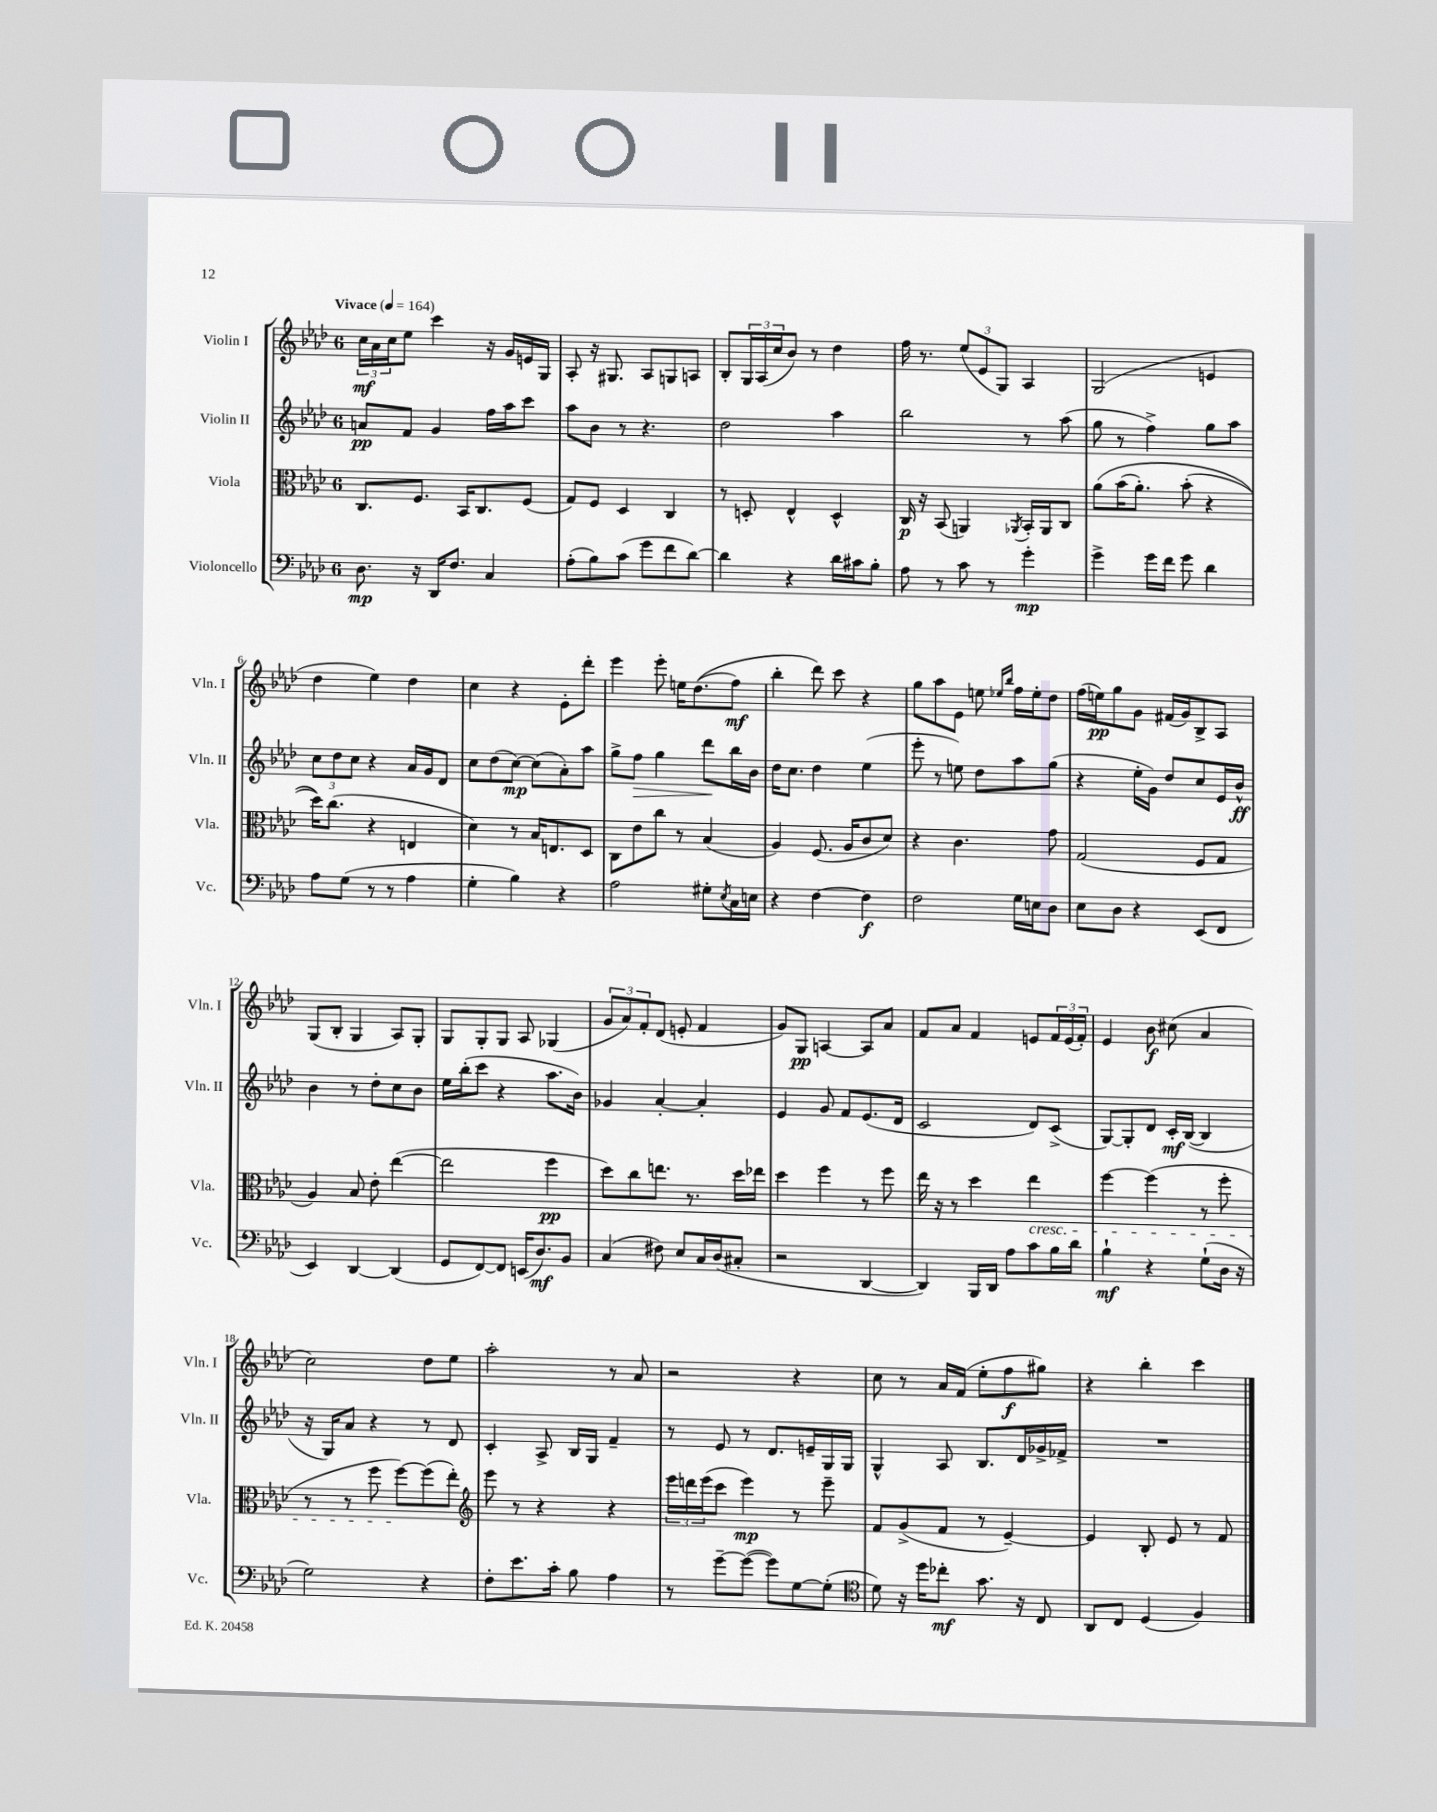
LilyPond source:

<<
\new StaffGroup <<
\new Staff = "s0" \with { instrumentName = "Violin I" shortInstrumentName = "Vln. I" } {
    \clef treble \key aes \major \once \override Staff.TimeSignature.style = #'single-digit \time 6/8 \tempo "Vivace" 4 = 164
    \tuplet 3/2 { c''16\mf aes'16 c''16 } ees''8 c'''4 r16 g'16 e'16 g16 |
    aes8-. r16 gis8. aes8 g8 a8 |
    bes8-. \tuplet 3/2 { g16 aes16( c''16 } bes'8) r8 des''4 |
    f''16 r8. \tuplet 3/2 { ees''8( ees'8 g8) } aes4 |
    g2( e'4 |
    des''4 ees''4) des''4 |
    c''4 r4 ees'8-. des'''8-. |
    ees'''4 ees'''8-. e''16 des''8.(\( f''8\mf) |
    bes''4-. des'''8\) c'''8 r4 |
    g''8 aes''8 ees'8 e''8 \grace { ees''16 bes''16 } f''16 ees''16-. des''8 |
    f''16( e''16\pp) g''8 g'8 fis'16( g'16) bes8-> aes8 |
    g8( bes8-. g4 aes8) g8-. |
    g8 g8-. g8 aes8 ges4( |
    \tuplet 3/2 { g'8 aes'8) f'8-. } des'8( e'8-. f'4 |
    g'8) g8\pp a4~ a8 aes'8 |
    f'8 aes'8 f'4 e'8 \tuplet 3/2 { f'16 e'16( f'16-.) } |
    ees'4 bes'8\f cis''8( aes'4 |
    c''2) des''8 ees''8 |
    aes''2-. r8 aes'8 |
    r2 r4 |
    c''8 r8 aes'16 f'16( ees''8-. f''8\f gis''8) |
    r4 bes''4-. c'''4 \bar "|." |
}
\new Staff = "s1" \with { instrumentName = "Violin II" shortInstrumentName = "Vln. II" } {
    \clef treble \key aes \major \once \override Staff.TimeSignature.style = #'single-digit \time 6/8
    a'8\pp f'8 g'4 f''16 aes''16 c'''8 |
    aes''8 bes'8 r8 r4. |
    des''2 aes''4 |
    bes''2 r8 aes''8( |
    g''8 r8 f''4->) g''8 aes''8 |
    \tuplet 3/2 { c''8 des''8 c''8 } r4 aes'16 g'16 des'8 |
    c''8 des''8( c''8~\mp) c''8( aes'8-.) aes''8 |
    g''8-> f''8\> g''4 des'''8\! bes''16 bes'16 |
    des''16 c''8. des''4 ees''4( |
    ees'''8-. r8 e''8) des''8 aes''8 g''8( |
    r4 ees''16-. g'16) des''8 c''8 ees'16 bes'16-^\ff |
    bes'4 r8 des''8-. c''8 bes'8 |
    ees''16 bes''16-.( c'''8 r4 aes''8. bes'16) |
    ges'4 aes'4~-. aes'4-. |
    ees'4 g'8 f'8 ees'8.( des'16 |
    c'2 des'8) c'8->( |
    g8~) g8-. des'8 c'16-.\mf bes16~( bes4 |
    r16 g16) aes'8 r4 r8 des'8 |
    c'4-. aes8-> bes16 g16 f'4-- |
    r8 ees'8 r8 des'8. e'16-- g16 g16 |
    g4-^ aes8 bes8. des'16 ges'16-> fes'16-> |
    R2. \bar "|." |
}
\new Staff = "s2" \with { instrumentName = "Viola" shortInstrumentName = "Vla." } {
    \clef alto \key aes \major \once \override Staff.TimeSignature.style = #'single-digit \time 6/8
    c8. f8. bes,16 c8. f8( |
    g8) f8 des4 c4 |
    r8 d8-. ees4-^ d4-^ |
    c16\p r16 bes,8( a,4) \acciaccatura { aes,8 } bes,16-. aes,16 c8 |
    aes'8\( bes'16( aes'8.-.) bes'8-.( r4 |
    des''16)\) c''8.( r4 e4 |
    des'4) r8 bes16 e8. des8 |
    c8 ees'8 c''8 r8 bes4( |
    aes4) f8.( aes16 c'8 des'8) |
    r4 c'4. g'8 |
    g2( f8 g8 |
    aes4) bes8 ees'8-. ees''4~( |
    ees''2 f''4\pp |
    des''8) c''8 e''8. r8. des''16 ees''16 |
    des''4 f''4 r8 f''8 |
    ees''16 r16 r8 des''4 ees''4\cresc |
    f''4~ f''4( r8 f''8-. |
    r8 r8 f''8 f''8~\!) f''8( ees''8-.) |
    \clef treble ees'''8 r8 r4 r4 |
    \tuplet 3/2 { ees'''16 d'''16 ees'''16( } c'''8 ees'''4\mp) r8 ees'''8-- |
    f'8 g'8->( f'8 r8 ees'4~--) |
    ees'4 bes8-. ees'8 r8 f'8 \bar "|." |
}
\new Staff = "s3" \with { instrumentName = "Violoncello" shortInstrumentName = "Vc." } {
    \clef bass \key aes \major \once \override Staff.TimeSignature.style = #'single-digit \time 6/8
    des8.\mp r16 des,16 f8. c4 |
    aes8-.( bes8) c'8( g'8 f'8 des'8~) |
    des'4 r4 des'16 cis'16 bes8-. |
    aes8 r8 c'8 r8 g'4-.\mp |
    g'4-> g'16 f'16 g'8 des'4 |
    aes8 g8( r8 r8 aes4 |
    g4-. bes4) r4 |
    aes2 gis8-. \acciaccatura { ees8 } c16 e16 |
    r4 f4~ f4\f |
    f2 g16 e16 des8 |
    ees8 des8 r4 ees,8( f,8 |
    ees,4) des,4~ des,4( |
    g,8 f,8~) f,8 e,16( des8.\mf) bes,8 |
    c4( fis8) ees8 c16 des16( cis8-. |
    r2 des,4~ |
    des,4) bes,,16 des,16 aes8 c'8 bes16 des'16 |
    bes4-!\mf r4 g8-!( des16 r16 |
    g2) r4 |
    f8-. ees'8. c'16-. bes8 aes4 |
    r8 g'8~-- g'8~( g'8) g8~ g8-.( |
    \clef tenor des'8) r16 des''16 ces''8-.\mf g'8. r16 c8 |
    aes,8 c8 des4( f4) \bar "|." |
}
>>
>>
